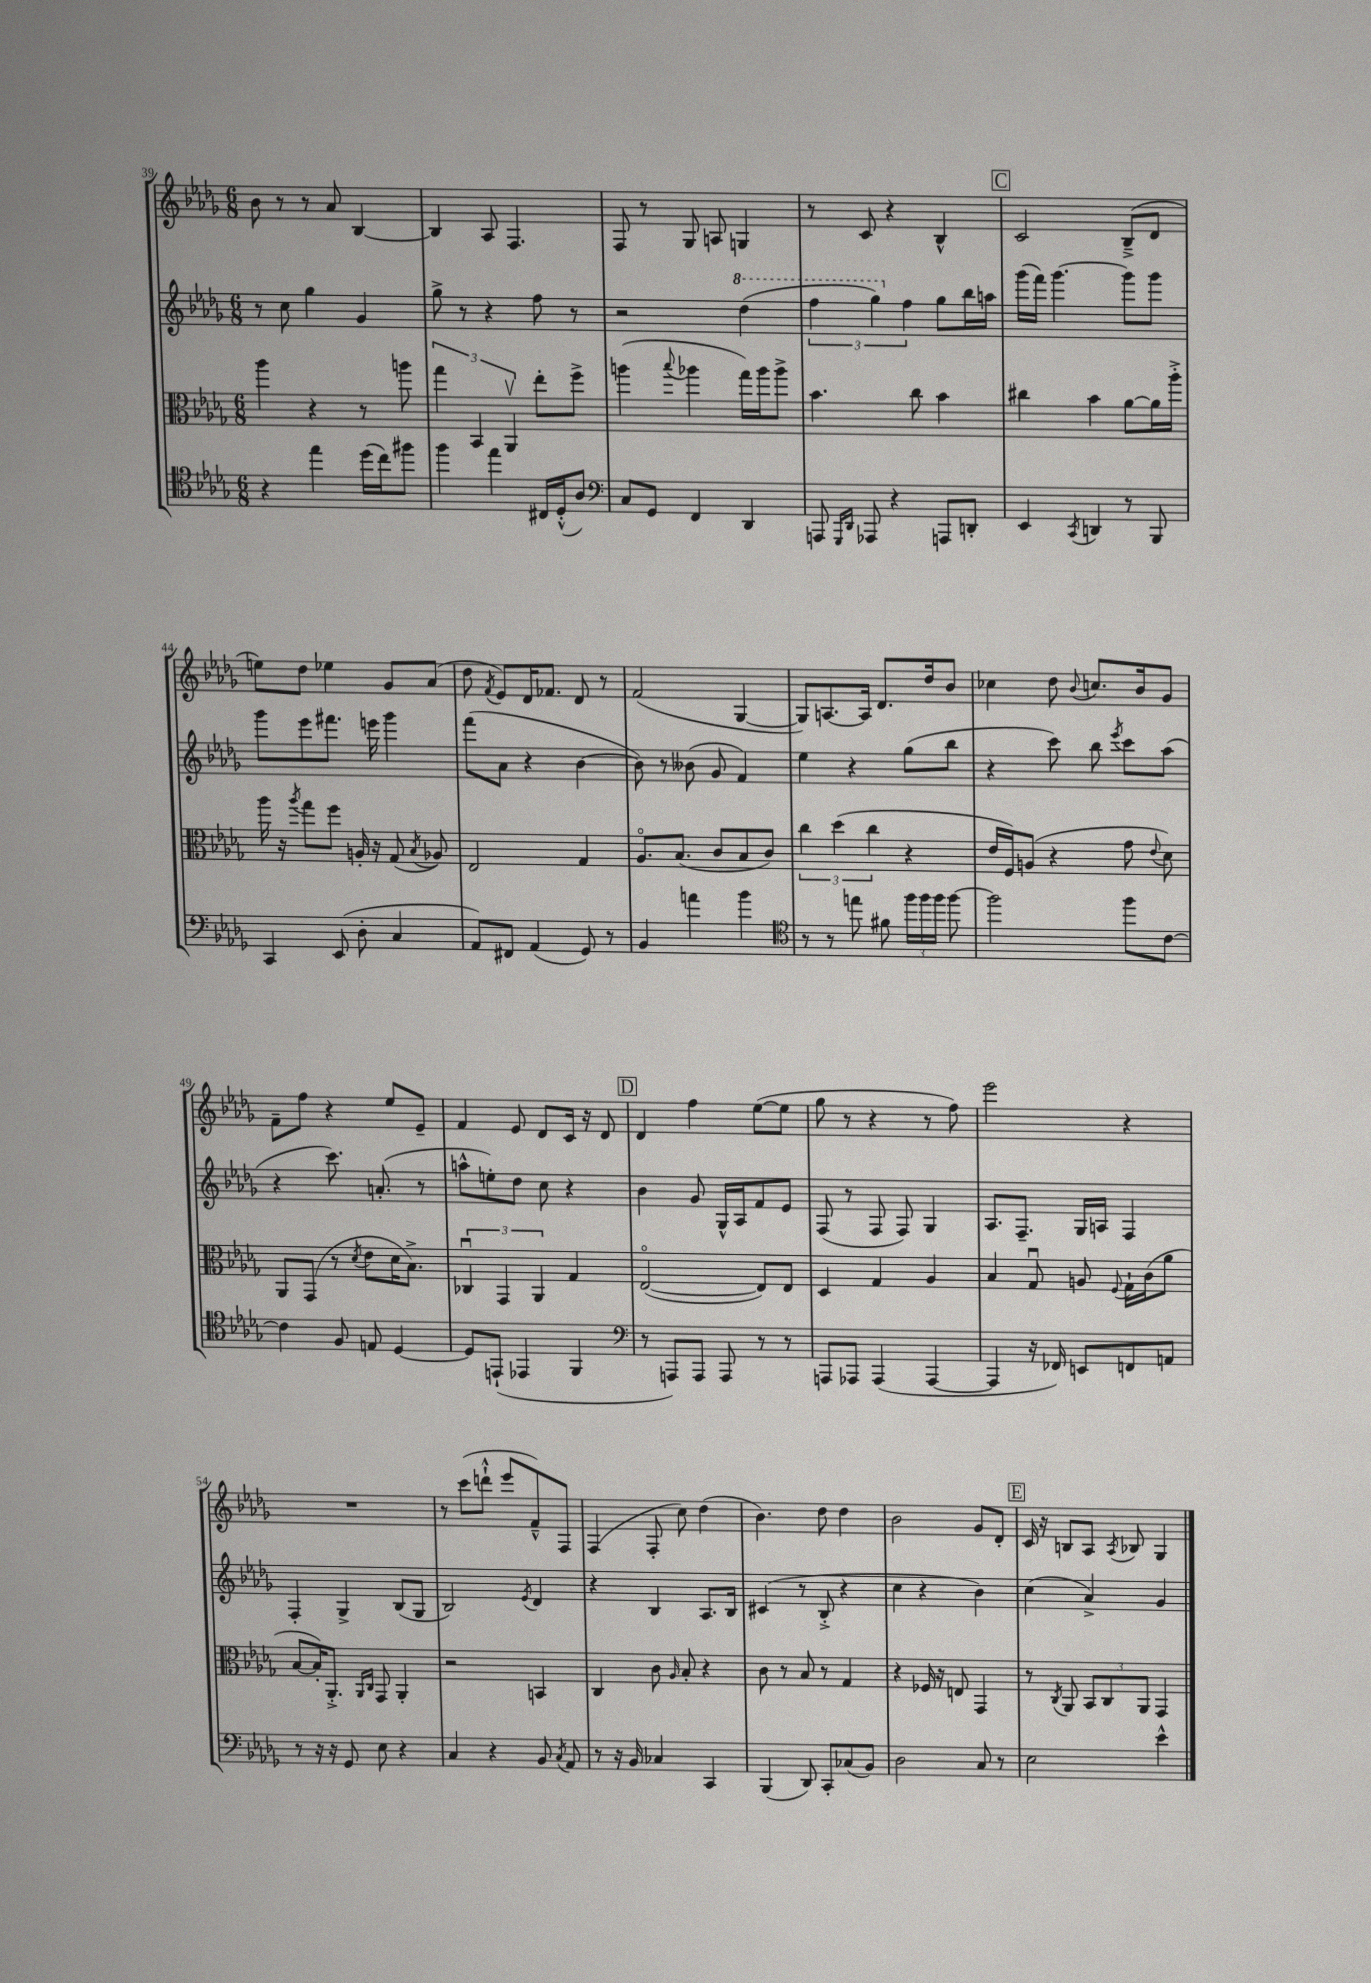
<<
\new StaffGroup <<
\new Staff = "s0" {
    \clef treble \key des \major \numericTimeSignature \time 6/8
    \autoBeamOff bes'8 r8 r8 aes'8 bes4~ |
    bes4 aes8 f4. |
    f8 r8 ges8 a8 g4 |
    r8 c'8 r4 bes4-^ |
    \mark \markup { \box "C" } c'2 bes8[--->( des'8] |
    e''8[) des''8] ees''4 ges'8[ aes'8]( |
    des''8 \acciaccatura { f'8 } ees'8[) des'16 fes'8.] des'8 r8 |
    f'2( ges4~ |
    ges8[) a8.~ a16] des'8.[ des''16 bes'8] |
    ces''4 des''8 \appoggiatura { bes'8 } c''8.[ bes'16 ges'8] |
    f'8[-- f''8] r4 ees''8[ ees'8]-- |
    f'4 ees'8 des'8[ c'16] r16 des'8 |
    \mark \markup { \box "D" } des'4 f''4 ees''8[~( ees''8] |
    ges''8 r8 r4 r8 f''8) |
    ees'''2 r4 |
    R2. |
    r8 c'''8[( d'''8]-!-^ ees'''8[ f'8---^) f8] |
    f4( f8-. c''8) des''4( |
    bes'4.) des''8 des''4 |
    bes'2 ges'8[ des'8]-. |
    \mark \markup { \box "E" } c'16 r16 b8[ aes8] \acciaccatura { aes8 } bes8 ges4 \bar "|." |
}
\new Staff = "s1" {
    \clef treble \key des \major \numericTimeSignature \time 6/8
    \autoBeamOff r8 c''8 ges''4 ges'4 |
    ges''8-> r8 r4 f''8 r8 |
    r2 \ottava #1 des'''4( |
    \tuplet 3/2 { f'''4 ges'''4) \ottava #0 f''4 } ges''8[ bes''16 a''16] |
    \mark \markup { \box "C" } ges'''16[( f'''16]) ges'''4.~ ges'''8[ ges'''8] |
    ges'''8[ ees'''8 fis'''8.] e'''16 ges'''4 |
    f'''8[( aes'8] r4 bes'4~ |
    bes'8) r8 beses'8( ges'8 f'4) |
    ees''4 r4 ges''8[( bes''8] |
    r4 c'''8) bes''8 \acciaccatura { ees'''8 } c'''8[ aes''8]( |
    r4 c'''8.) a'8.-.( r8 |
    a''8[-^ e''8-.) des''8] c''8 r4 |
    \mark \markup { \box "D" } bes'4 ges'8 ges16[-^ aes16 f'8 ees'8] |
    f8( r8 f8 f8) ges4 |
    aes8.[ f8.]-- ges16[ a16] f4 |
    f4-. ges4-> bes8[( ges8] |
    bes2) \acciaccatura { ees'8 } des'4 |
    r4 bes4 aes8.[ bes16] |
    cis'4( r8 bes8-.-> r4 |
    c''4 r4 bes'4) |
    \mark \markup { \box "E" } c''4( aes'4->) ges'4 \bar "|." |
}
\new Staff = "s2" {
    \clef alto \key des \major \numericTimeSignature \time 6/8
    \autoBeamOff aes''4 r4 r8 a''8 |
    \tuplet 3/2 { ges''4 bes,4 aes,4\upbow } ees''8[-. f''8]-> |
    a''4( \appoggiatura { bes''8 } aes''4 ges''16[) aes''16 aes''8]-> |
    bes'4. c''8 bes'4 |
    \mark \markup { \box "C" } cis''4 bes'4 aes'8[~ aes'16 aes''16]-.-> |
    aes''16 r16 \acciaccatura { aes''8 } ges''8[ f''8] a16-. r16 ges8( \acciaccatura { bes8 } aes8) |
    ees2 ges4 |
    aes8.[\flageolet bes8.]( c'8[ bes8 c'8]) |
    \tuplet 3/2 { c''4 des''4( c''4 } r4 |
    ees'16[ f16) a8]( r4 ges'8 \appoggiatura { ees'8 } des'8) |
    aes,8[ ges,8]( r8 \acciaccatura { des'8 } ees'8[ des'16 bes8.]->) |
    \tuplet 3/2 { ces4\downbow ges,4 aes,4 } ges4 |
    \mark \markup { \box "D" } ees2~\flageolet( ees8[) ees8] |
    des4 ges4 aes4 |
    bes4 ges8\downbow a8 \appoggiatura { f8 } ges16[-! c'16( aes'8] |
    bes8[~ bes16-.) aes,8.]-.-> \grace { aes,16[ c16] } ges,8 aes,4-. |
    r2 b,4 |
    c4 c'8 \grace { aes16 } bes8-. r4 |
    c'8 r8 bes8 r8 ges4 |
    r4 fes16 r16 e8 ges,4 |
    \mark \markup { \box "E" } r8 \acciaccatura { c8 } aes,8 \tuplet 3/2 { bes,8[ c8 aes,8] } ges,4 \bar "|." |
}
\new Staff = "s3" {
    \clef tenor \key des \major \numericTimeSignature \time 6/8
    \autoBeamOff r4 ees''4 des''16[( c''16) fis''8] |
    f''4 ees''4 cis16[ des16-.-^( aes8]) |
    \clef bass c8[ ges,8] f,4 des,4 |
    a,,8 \grace { ges,,16[ des,16] } aes,,8 r4 a,,8[ d,8]-. |
    \mark \markup { \box "C" } ees,4 \acciaccatura { c,8 } d,4 r8 bes,,8 |
    c,4 ees,8( des8-. c4 |
    aes,8[) fis,8] aes,4( ges,8) r8 |
    bes,4 a'4 bes'4 |
    \clef tenor r8 r8 e''8 fis'8 \tuplet 3/2 { f''16[ f''16 f''16] } f''8~ |
    f''2 f''8[ c'8]~ |
    c'4 f8 e8 des4~ |
    des8[ e,8]-!( ees,4 f,4 |
    \mark \markup { \box "D" } \clef bass r8 a,,8[) a,,8] a,,8 r8 r8 |
    a,,8[ aes,,8] aes,,4( aes,,4~ |
    aes,,4 r16 fes,16) e,8[ f,8 a,8] |
    r8 r16 r16 ges,8 ees8 r4 |
    c4 r4 bes,8 \acciaccatura { c8 } aes,8 |
    r8 r16 bes,16 ces4 c,4 |
    bes,,4( des,8) c,8[-. ces8( bes,8]) |
    des2 c8 r8 |
    \mark \markup { \box "E" } ees2 ees'4-^ \bar "|." |
}
>>
>>
\layout { \context { \Score currentBarNumber = #39 } }
